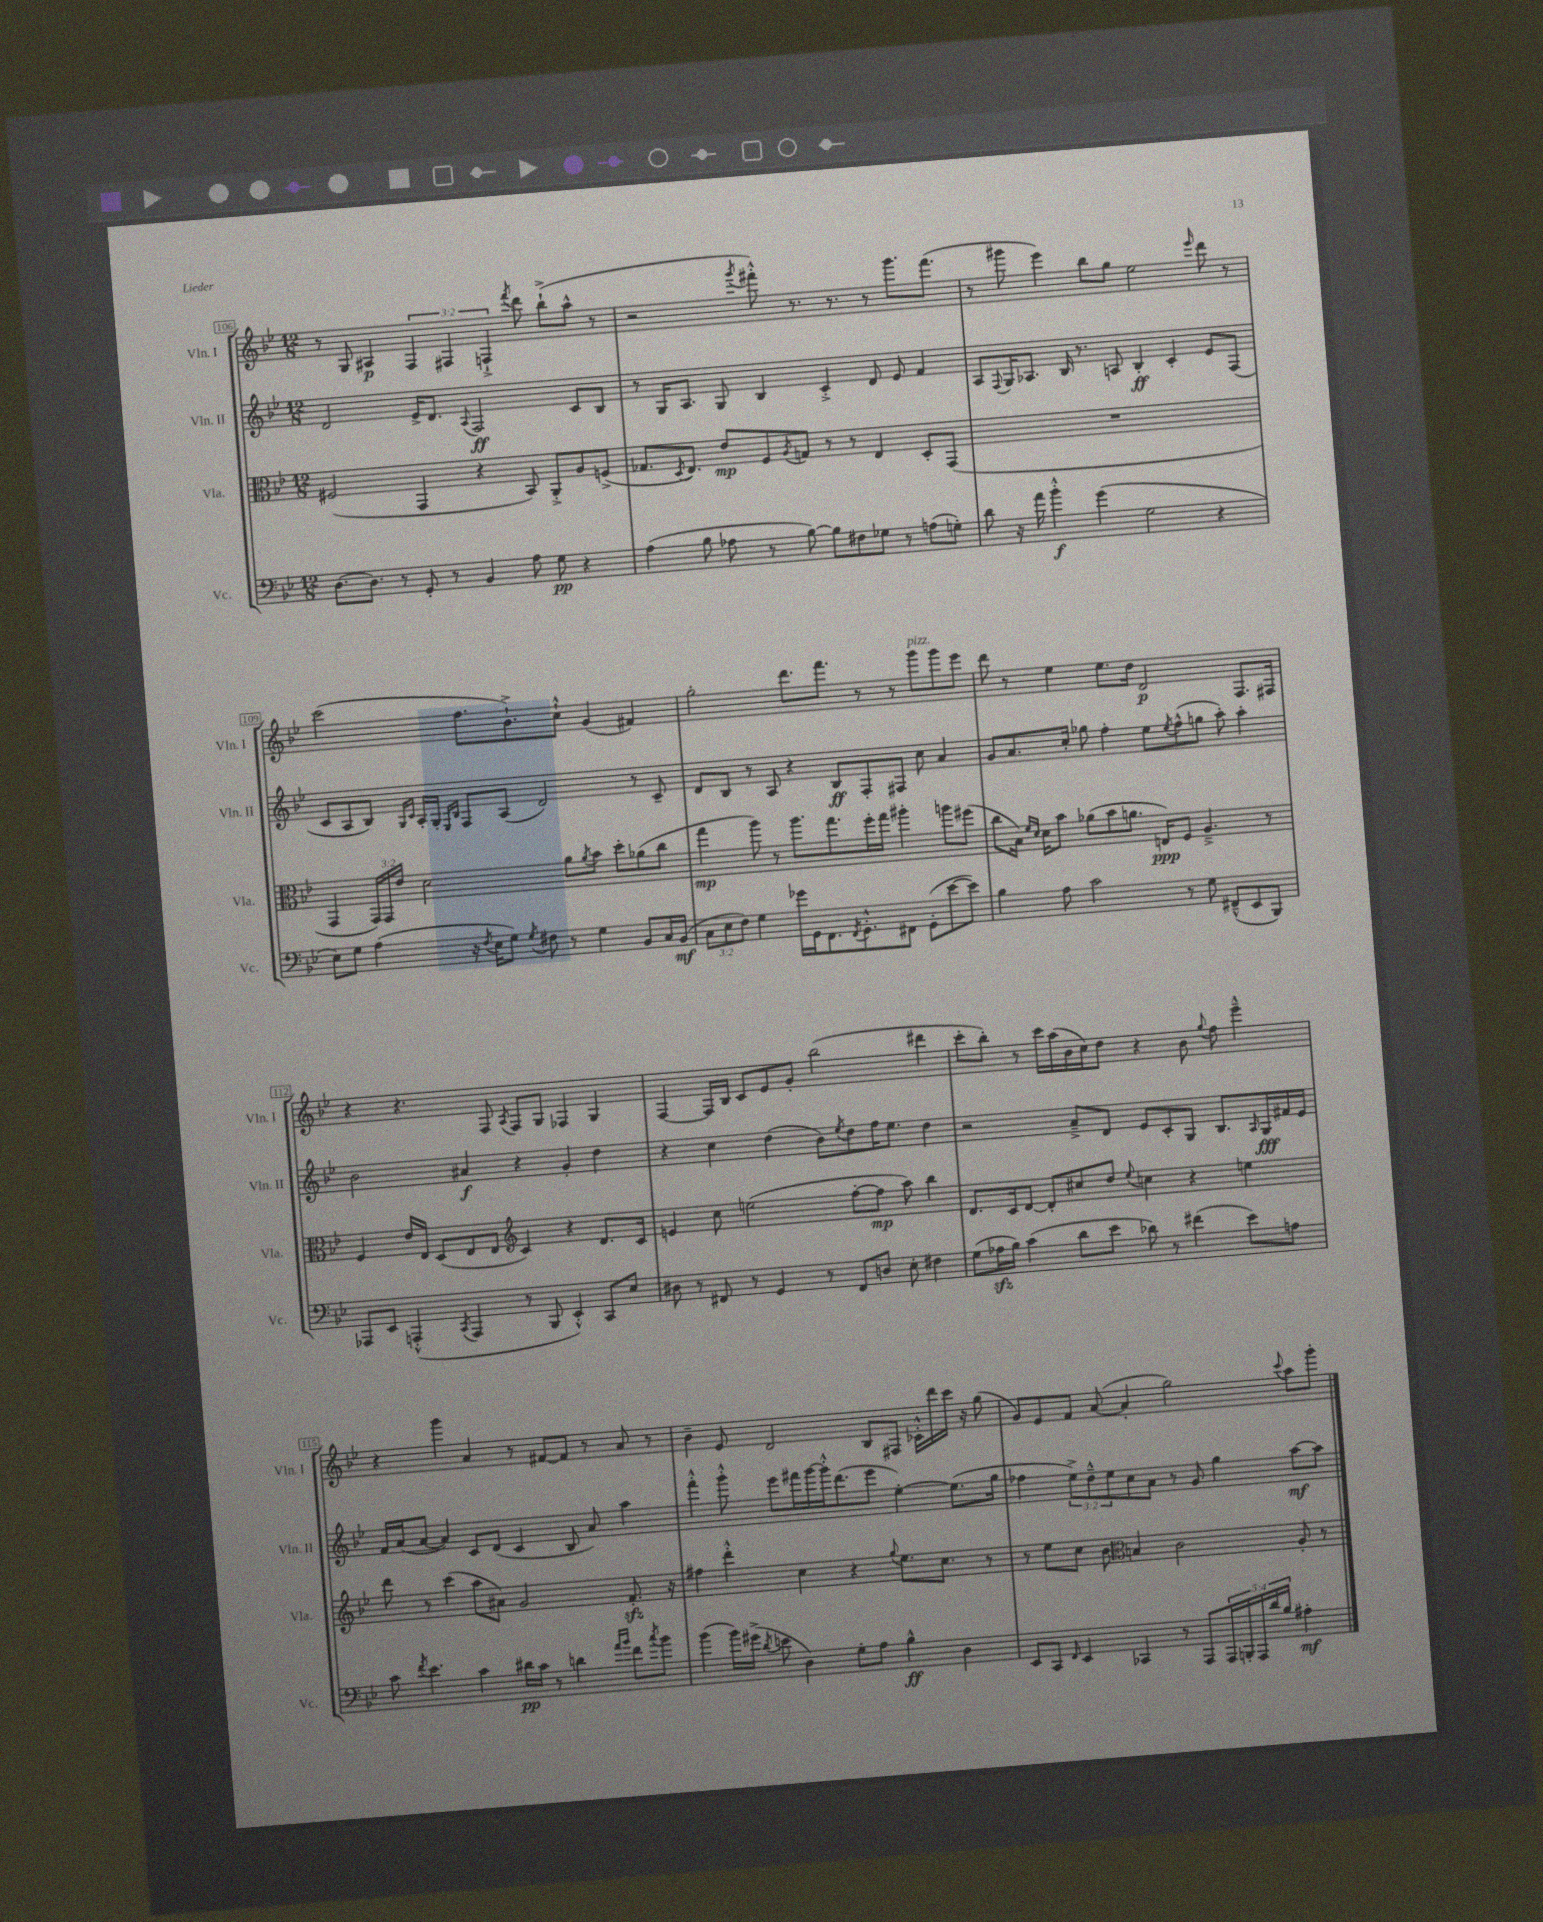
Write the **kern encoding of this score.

**kern	**dynam	**kern	**dynam	**kern	**dynam	**kern	**dynam
*part4	*part4	*part3	*part3	*part2	*part2	*part1	*part1
*staff4	*staff4	*staff3	*staff3	*staff2	*staff2	*staff1	*staff1
*I"Vc.	*	*I"Vla.	*	*I"Vln. II	*	*I"Vln. I	*
*I'Vc.	*	*I'Vla.	*	*I'Vln. II	*	*I'Vln. I	*
*clefF4	*	*clefC3	*	*clefG2	*	*clefG2	*
*k[b-e-]	*	*k[b-e-]	*	*k[b-e-]	*	*k[b-e-]	*
*M12/8	*	*M12/8	*	*M12/8	*	*M12/8	*
=106	=106	=106	=106	=106	=106	=106	=106
[8.D\L	.	(2F#X/	.	2d/	.	8r	.
.	.	.	.	.	.	8G/	.
8.D\J]	.	.	.	.	.	.	.
.	.	.	.	.	.	4A#X/	p
8r	.	.	.	.	.	.	.
8GG'/	.	4GG/	.	16e-^/KL	.	6F/	.
.	.	.	.	8.d/J	.	.	.
8r	.	.	.	.	.	.	.
.	.	.	.	.	.	6F#X/	.
.	.	.	.	8qqA/	.	.	.
4BB-/	.	4r	.	2F/	ff	.	.
.	.	.	.	.	.	6Fn`^/	.
.	.	.	.	.	.	8qfff/	.
8A\	.	8BB-/)	.	.	.	8ddd\	.
8G\	pp	8AA'^/L	.	.	.	(8bb-`^\L	.
4r	.	8A/	.	8c/L	.	8aa^^\J	.
.	.	(8Fn^/J	.	8B-/J	.	8r	.
=107	=107	=107	=107	=107	=107	=107	=107
(4A\	.	8.G-X/L	.	8r	.	2r	.
.	.	.	.	16G/KL	.	.	.
.	.	8qD/	.	.	.	.	.
.	.	8.E-/J)	.	8.A/J	.	.	.
8B-\	.	.	.	.	.	.	.
8A-X\	.	8e-/L	mp	8G/	.	.	.
.	.	.	.	.	.	8qggg/	.
8r	.	8F/	.	4B-/	.	8fff#X'^^\)	.
.	.	8qA/	.	.	.	.	.
[8B-\)	.	8Gn/J	.	.	.	8.r	.
8B-\L]	.	8r	.	4c'^/	.	.	.
.	.	.	.	.	.	8.r	.
8F#X\	.	8r	.	.	.	.	.
8G-X\J	.	4E-/	.	8d/	.	8r	.
8r	.	.	.	8e-/	.	8.ggg\L	.
(8An\L	.	8D'/L	.	4f/	.	.	.
.	.	.	.	.	.	(8.fff#\J	.
8Gn'\J)	.	(8GG/J	.	.	.	.	.
=108	=108	=108	=108	=108	=108	=108	=108
8d\	.	1.r	.	8A/L	.	8r	.
.	.	.	.	8qqF/	.	.	.
16r	.	.	.	16G/K	.	8ggg#X\	.
16a\	.	.	.	8.A-X/J	.	.	.
4b-'^^\	f	.	.	.	.	4eee-\)	.
.	.	.	.	16B-/	.	.	.
.	.	.	.	8.r	.	.	.
(4g\	.	.	.	.	.	8bb-\L	.
.	.	.	.	8An/	.	8gg\J	.
2G\	.	.	.	4B-'/	ff	2ee-\	.
.	.	.	.	4c'/	.	.	.
.	.	.	.	.	.	16qqeee-/	.
4r	.	.	.	8e-/L	.	8ddd\	.
.	.	.	.	(8F/J	.	8r	.
!!LO:LB:g=z
=109	=109	=109	=109	=109	=109	=109	=109
8E-\L)	.	4GG/	.	8c/L	.	(2ccc\	.
8G\J	.	.	.	8A/	.	.	.
(4A\	.	24GG/LL)	.	8B-/J)	.	.	.
.	.	24GG/	.	.	.	.	.
.	.	24e-/JJ	.	.	.	.	.
.	.	.	.	16qqG/LL	.	.	.
.	.	.	.	16qqc/JJ	.	.	.
.	.	2d\	.	16A'/LL	.	.	.
.	.	.	.	16G'/JJ	.	.	.
.	.	.	.	16qqE-/LL	.	.	.
.	.	.	.	16qqB-/JJ	.	.	.
16r	.	.	.	8F/L	.	8.ff\L	.
8qF/	.	.	.	.	.	.	.
16E-\KL	.	.	.	.	.	.	.
8G\J)	.	.	.	(8A/J	.	.	.
.	.	.	.	.	.	8.b-`^\)	.
8qG/	.	.	.	.	.	.	.
8F#X\	.	.	.	2d/)	.	.	.
8r	.	8a\L	.	.	.	8cc`^^\J	.
.	.	8qa/	.	.	.	.	.
4G\	.	8b-\J	.	.	.	(4g/	.
.	.	8dd'\L	.	.	.	.	.
8BB-/L	.	(8a-X\	.	8r	.	4f#X/)	.
16C/L	.	8cc\J	.	8c~/	.	.	.
(16BB-/JJ	mf	.	.	.	.	.	.
=110	=110	=110	=110	=110	=110	=110	=110
12C\L	.	4gg\	mp	8d/L	.	2gg'\	.
12E-\	.	.	.	.	.	.	.
.	.	.	.	8B-/J	.	.	.
12F\J)	.	.	.	.	.	.	.
4G\	.	8aa\)	.	8r	.	.	.
.	.	8r	.	8A/	.	.	.
16g-X\LL	.	8.aa\L	.	4r	.	8.ddd\L	.
16GG\J	.	.	.	.	.	.	.
8.FF\	.	.	.	.	.	.	.
.	.	8.gg\	.	.	.	8.fff\J	.
.	.	.	.	8B-/L	ff	.	.
8qFF/	.	.	.	.	.	.	.
8.GG'^^\	.	.	.	.	.	.	.
.	.	16ff'\L	.	8F'/	.	8r	.
.	.	16gg\JJ	.	.	.	.	.
8FF#X\J	.	4aa#X'\	.	8F#X/J	.	8r	.
!	!	!	!	!	!	!LO:TX:a:i:t=pizz.	!
(8GG'\L	.	.	.	8cc\	.	8ggg\L	.
[8e-\	.	8aan\L	.	4a/	.	8ggg\	.
8e-\J])	.	(8ff#X\J	.	.	.	8eee-\J	.
=111	=111	=111	=111	=111	=111	=111	=111
4B-\	.	8cc\L	.	8g/L	.	8ddd\	.
.	.	16B-\Jk)	.	8.a/	.	8r	.
.	.	16qqf/LL	.	.	.	.	.
.	.	16qqd/JJ	.	.	.	.	.
.	.	16d\KL	.	.	.	.	.
8A\	.	8b-\J	.	.	.	4ee-\	.
.	.	.	.	16cc'/Jk	.	.	.
2c\	.	(8a-X\L	.	8gg-X\	.	.	.
.	.	8b-\	.	4ff'\	.	8.ee-\L	.
.	.	8.an\J	.	.	.	.	.
.	.	.	.	.	.	16dd\Jk	.
.	.	.	.	8ee-\L	.	2d/	p
.	.	16En/KL)	ppp	.	.	.	.
.	.	.	.	8qee-/	.	.	.
8r	.	8F/J	.	(8ff^^\	.	.	.
8G\	.	4.A~^/	.	8ggn\J	.	.	.
(8FF#X~^^/L	.	.	.	8aa'\)	.	.	.
8EE-/	.	.	.	4aa'\	.	8.F/L	.
8BBB-/J)	.	8r	.	.	.	.	.
.	.	.	.	.	.	16F#X/Jk	.
!!LO:LB:g=z
=112	=112	=112	=112	=112	=112	=112	=112
8AAA-X/L	.	4F/	.	2b-\	.	4r	.
8EE-/J	.	.	.	.	.	.	.
(4AAAn'^^/	.	16e-/LL	.	.	.	4.r	.
.	.	16E-/JJ	.	.	.	.	.
.	.	(8D/L	.	.	.	.	.
8qCC/	.	.	.	.	.	.	.
4AAA/	.	8E-/	.	4a#X/	f	.	.
.	.	8E-/J	.	.	.	8F/	.
*	*	*clefG2	*	*	*	*	*
.	.	.	.	.	.	8qA/	.
8r	.	4c/)	.	4r	.	8F/L	.
8BBB-/	.	.	.	.	.	8G/J	.
4EE-'^^/)	.	4r	.	4g'/	.	4F-X/	.
8CC/L	.	8.d/L	.	4dd\	.	4G/	.
8E-/J	.	.	.	.	.	.	.
.	.	16c/Jk	.	.	.	.	.
=113	=113	=113	=113	=113	=113	=113	=113
8D#X\	.	4en/	.	4r	.	[4F/	.
8r	.	.	.	.	.	.	.
8FF#X/	.	8cc\	.	4cc\	.	16F/LL]	.
.	.	.	.	.	.	16B-/JJ	.
8r	.	(2een\	.	.	.	8c/L	.
4GG/	.	.	.	(4dd\	.	8e-/	.
.	.	.	.	.	.	8g'/J	.
8r	.	.	.	8b-\L)	.	(2bb-\	.
.	.	.	.	8qee-/	.	.	.
8FF#/L	.	[8ff'\L	.	8dd\	.	.	.
8Dn/J	.	8ff\J]	mp	16ff\K	.	.	.
.	.	.	.	8.ee-\J	.	.	.
8E-'\	.	8aa\)	.	.	.	.	.
4F#X\	.	4bb-\	.	4dd\	.	4ddd#X\	.
=114	=114	=114	=114	=114	=114	=114	=114
(8G\L	.	8.d/L	.	2r	.	8ccc'\L	.
16A-Xzz\L	.	.	.	.	.	8bb-'\J)	.
16B-\JJ)	.	16c/k	.	.	.	.	.
(4c\	.	[8d/J	.	.	.	8r	.
.	.	8d'/L]	.	.	.	16ccc\LL	.
.	.	.	.	.	.	(16aa\	.
8d\L	.	8cc#X/	.	8a~^/L	.	16b-\	.
.	.	.	.	.	.	16cc\J)	.
8e-\J	.	8dd/J	.	8d/J	.	8dd\J	.
.	.	8qqee-/	.	.	.	.	.
8d-X\)	.	4ccn\	.	8e-/L	.	4r	.
8r	.	.	.	8c'/	.	.	.
(4f#X\	.	4r	.	8G/J	.	8b-\	.
.	.	.	.	.	.	8qqgg/	.
.	.	.	.	8.B-/L	.	8ff\	.
8e-\L)	.	4een\	.	.	.	4eee-~^^\	.
.	.	.	.	16qqA/	.	.	.
.	.	.	.	16G/L	fff	.	.
8An\J	.	.	.	16f#X/	.	.	.
.	.	.	.	16e-/JJ	.	.	.
!!LO:LB:g=z
=115	=115	=115	=115	=115	=115	=115	=115
8c\	.	8ddd\	.	16f/LL	.	4r	.
.	.	.	.	(16a/J	.	.	.
8qf/	.	.	.	.	.	.	.
4.e-\	.	8r	.	[8a/J	.	.	.
.	.	(4ccc\	.	4a/])	.	4ggg\	.
4c\	.	8aa\L	.	8c/L	.	4a/	.
.	.	8a#X\J)	.	(8d/J	.	.	.
16d#X\LL	pp	2g/	.	4c/	.	8r	.
16c\JJ	.	.	.	.	.	.	.
8r	.	.	.	.	.	[8f#X/L	.
4dn\	.	.	.	8B-/	.	8f#/J]	.
.	.	.	.	8a/)	.	8r	.
16qqa/LL	.	.	.	.	.	.	.
16qqb-/JJ	.	.	.	.	.	.	.
8f\L	.	8.fzz'/	.	4aa\	.	8a/	.
8qcc/	.	.	.	.	.	.	.
8b-\J	.	.	.	.	.	8r	.
.	.	16r	.	.	.	.	.
=116	=116	=116	=116	=116	=116	=116	=116
(4b-\	.	4ff#X\	.	4fff'^^\	.	4b-~\	.
16b-\LL)	.	4ddd'^^\	.	8ggg'^^\	.	8e-/	.
(16g#X^\JJ	.	.	.	.	.	.	.
8qd/	.	.	.	.	.	.	.
8en\	.	.	.	8eee-\L	.	2d/	.
4D\)	.	4cc\	.	16fff#X\L	.	.	.
.	.	.	.	[16ggg\	.	.	.
.	.	.	.	16ggg'^^\J]	.	.	.
.	.	.	.	(8.ddd\	.	.	.
8G'\L	.	4r	.	.	.	.	.
8A\J	.	.	.	8eee-\J	.	8B-/L	.
.	.	8qqgg/	.	.	.	.	.
4B-^^\	ff	8.ee-\L	.	[4ee-'\)	.	8F#X/J	.
.	.	.	.	.	.	16c-X'^^\LL	.
.	.	8.cc\J	.	.	.	16ddd\	.
4D\	.	.	.	(8.ee-\L]	.	16ccc\JJ	.
.	.	.	.	.	.	16r	.
.	.	8r	.	.	.	(8gg\	.
.	.	.	.	16gg\Jk	.	.	.
=117	=117	=117	=117	=117	=117	=117	=117
8EE-/L	.	8r	.	4ff-X\	.	8g/L)	.
8CC/J	.	8ee-\L	.	.	.	8e-/	.
16qqFF/	.	.	.	.	.	.	.
4EE-/	.	8cc\J	.	12ee-^\L)	.	8f/J	.
.	.	.	.	12dd~^^\	.	.	.
.	.	8b-\	.	.	.	([8a/	.
.	.	.	.	12ee-\	.	.	.
*	*	*clefC3	*	*	*	*	*
4CC-X/	.	4Bn/	.	8cc\	.	4a'/]	.
.	.	.	.	8a\J	.	.	.
8r	.	2c\	.	8r	.	2gg\)	.
8AAA/L	.	.	.	8g/	.	.	.
20AAA/L	.	.	.	4gg\	.	.	.
20BBBn'/	.	.	.	.	.	.	.
20AAA/	.	.	.	.	.	.	.
20d/	.	.	.	.	.	.	.
20B-/JJ	.	.	.	.	.	.	.
.	.	.	.	.	.	8qqccc/	.
4A#X'\	mf	8A'/	.	[8aa\L	mf	8aa\L	.
.	.	8r	.	8aa\J]	.	8ggg'\J	.
==	==	==	==	==	==	==	==
*-	*-	*-	*-	*-	*-	*-	*-
